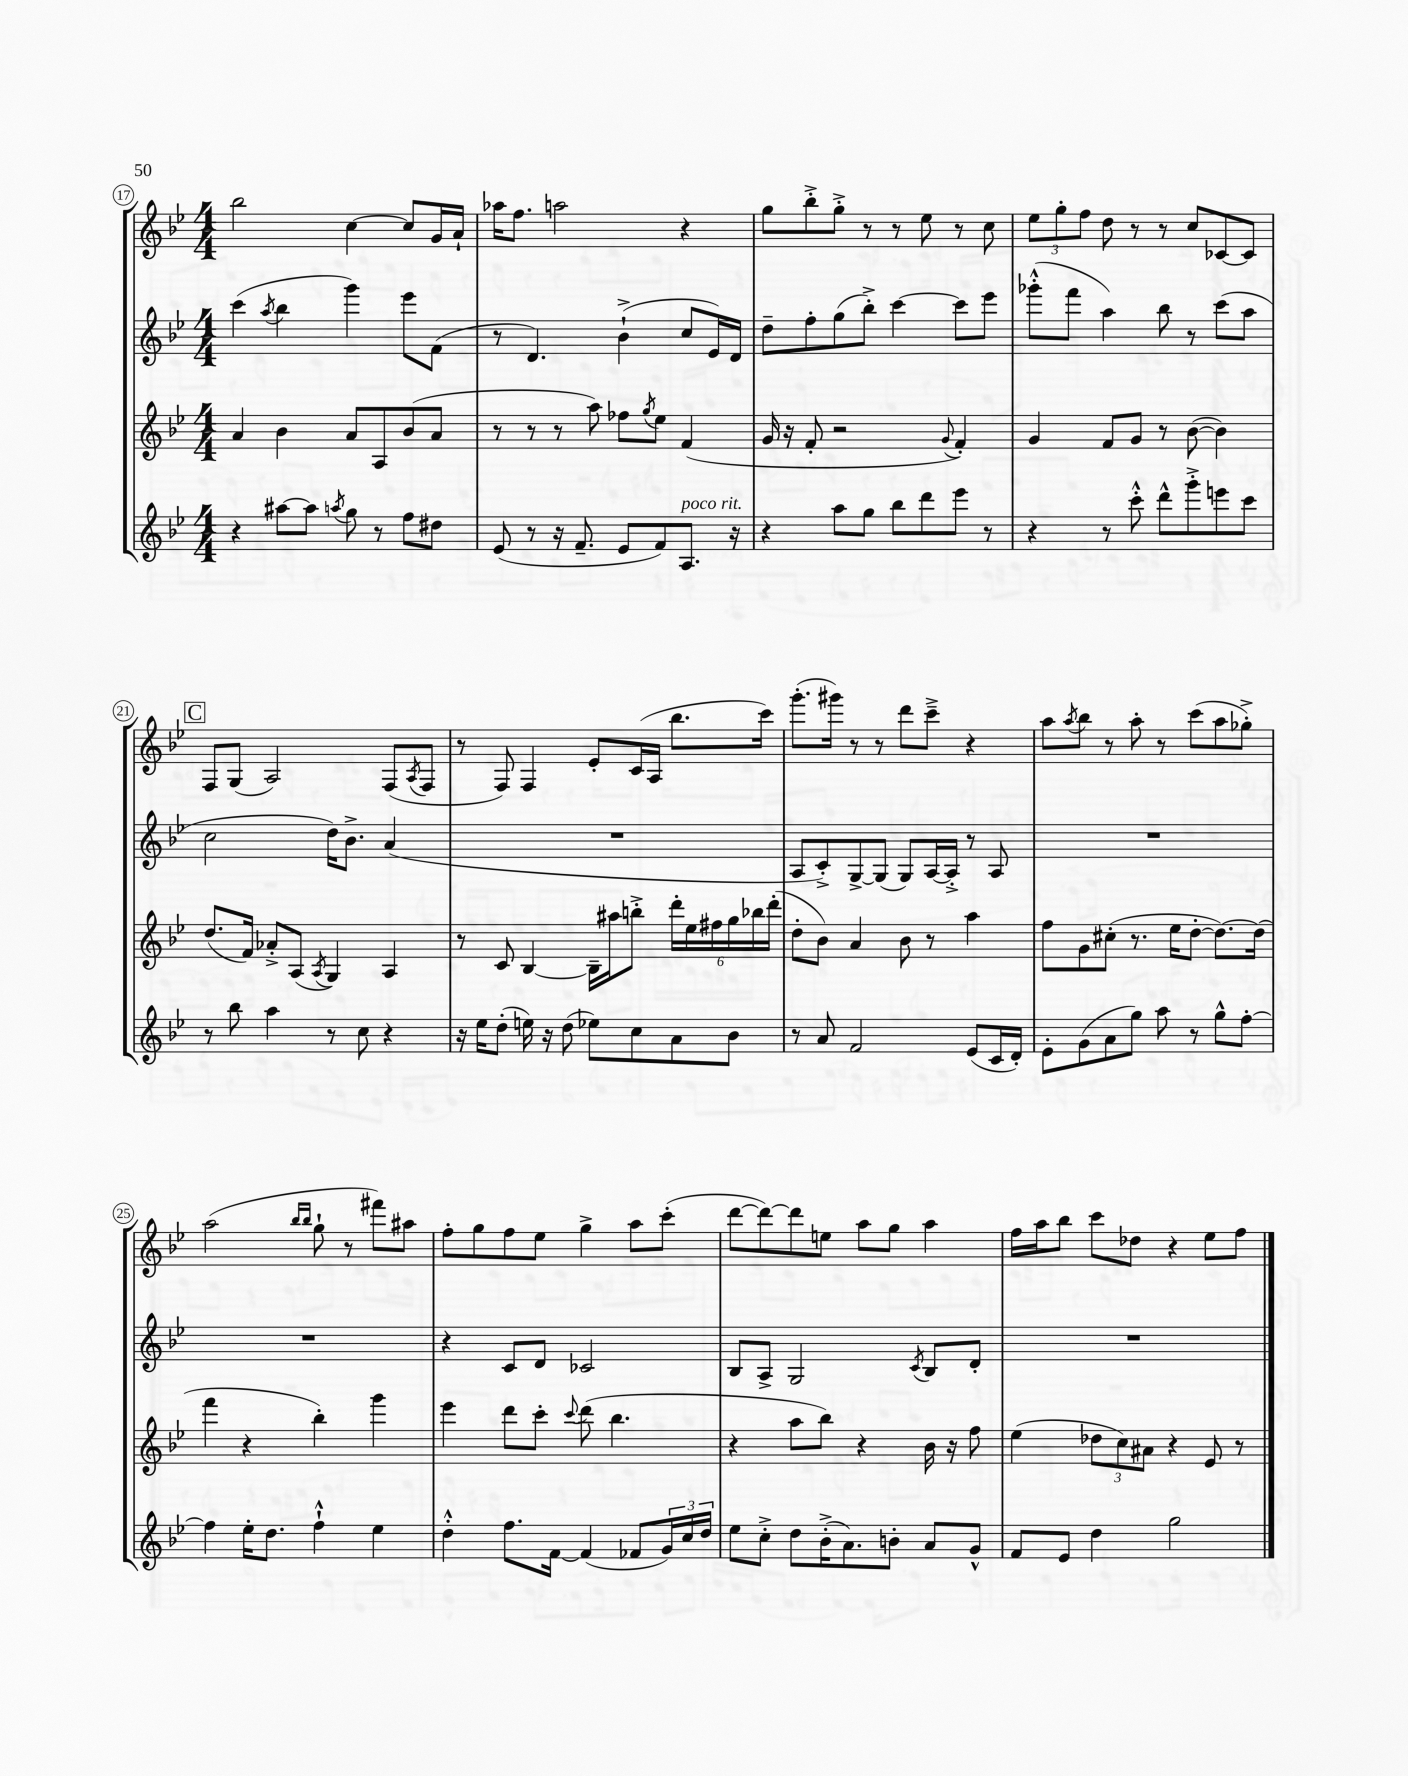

**kern	**kern	**kern	**kern
*staff4	*staff3	*staff2	*staff1
*clefG2	*clefG2	*clefG2	*clefG2
*k[b-e-]	*k[b-e-]	*k[b-e-]	*k[b-e-]
*M4/4	*M4/4	*M4/4	*M4/4
4r	4a	(4ccc	2bb-
.	.	8qaa	.
[8aa#	4b-	4bb-	.
8aa#]	.	.	.
8qaa	.	.	.
8gg	8a	4ggg)	[4cc
8r	8A	.	.
8ff	(8b-	8eee-	8cc]
8dd#	8a	(8f	16g
.	.	.	16a`
=	=	=	=
(8e-	8r	8r	16aa-
.	.	.	8.ff
8r	8r	4.d)	.
16r	8r	.	2aa
8.f~	.	.	.
.	8aa)	.	.
8e-	8ff-	(4b-`^	.
.	8qgg	.	.
8f)	8ee-	.	.
8.A	(4f	8cc	4r
.	.	16e-)	.
16r	.	16d	.
=	=	=	=
4r	16g	8dd~	8gg
.	16r	.	.
.	8f'	8ff'	8bb-'^
8aa	2r	(8gg	8gg'^
8gg	.	8bb-'^)	8r
8bb-	.	[4ccc	8r
8ddd	.	.	8ee-
.	8qqg	.	.
8eee-	4f')	8ccc]	8r
8r	.	8eee-	8cc
=	=	=	=
4r	4g	(8ggg-'^^	12ee-
.	.	.	12gg'
.	.	8fff	.
.	.	.	12ff
8r	8f	4aa)	8dd
8ccc'^^	8g	.	8r
8ddd^^	8r	8bb-	8r
8ggg'^	([8b-	8r	8cc
8eee	4b-])	(8ccc	[8c-
8ccc	.	8aa	8c-]
=	=	=	=
8r	(8.dd	2cc	8F
8bb-	.	.	(8G
.	16f)	.	.
4aa	8a-'^	.	2A)
.	(8A	.	.
.	8qA	.	.
8r	4G)	16dd)	.
.	.	8.b-^	.
8cc	.	.	.
4r	4A	(4a	(8F
.	.	.	8qA
.	.	.	8F
=	=	=	=
16r	8r	1r	8r
16ee-	.	.	.
(8dd'	8c	.	8F)
16ee)	[4B-	.	4F
16r	.	.	.
(8dd	.	.	.
8ee-)	16B-~]	.	8e-'
.	16aa#	.	.
8cc	8bb'^	.	(16c
.	.	.	16A
8a	24ddd'	.	8.bb-
.	24ee-	.	.
.	24ff#	.	.
8b-	24gg	.	.
.	24bb-	.	.
.	.	.	16ccc)
.	(24ddd'	.	.
=	=	=	=
8r	8dd'	8A	(8.ggg'
8a	8b-)	8c'^)	.
.	.	.	16ggg#)
2f	4a	[8G^	8r
.	.	(8G]	8r
.	8b-	8G)	8ddd
.	8r	[16A	8ccc~^
.	.	16A'^]	.
(8e-	4aa	8r	4r
16c	.	8A	.
16d')	.	.	.
=	=	=	=
8e-'	8ff	1r	8aa
.	.	.	8qaa
(8g	8g	.	8bb-
8a	(8cc#'	.	8r
8gg)	8.r	.	8aa'
8aa	.	.	8r
.	16ee-	.	.
8r	[8dd'	.	(8ccc
8gg^^	8.dd_)	.	8aa
[8ff'	.	.	8gg-'^)
.	(16dd]	.	.
=	=	=	=
4ff]	4fff	1r	(2aa
16ee-'	4r	.	.
8.dd	.	.	.
.	.	.	16qqbb-
.	.	.	16qqbb-
4ff`^^	4bb-')	.	8gg`
.	.	.	8r
4ee-	4ggg	.	8fff#)
.	.	.	8aa#
=	=	=	=
4dd'^^	4eee-	4r	8ff'
.	.	.	8gg
8.ff	8ddd	8c	8ff
.	8ccc'	8d	8ee-
[16f	.	.	.
.	8qqccc	.	.
(4f]	(8ddd	2c-	4gg^
.	4.bb-	.	.
8f-	.	.	8aa
24g)	.	.	(8ccc'
24cc	.	.	.
24dd	.	.	.
=	=	=	=
8ee-	4r	8B-	[8ddd
8cc'^	.	8A^	8ddd_)
8dd	8aa	2G	8ddd]
(16b-'^	8bb-)	.	8ee
8.a)	.	.	.
.	4r	.	8aa
8b'	.	.	8gg
.	.	8qc	.
8a	16b-	8B-	4aa
.	16r	.	.
8g^^	8ff	8d'	.
=	=	=	=
8f	(4ee-	1r	16ff
.	.	.	16aa
8e-	.	.	8bb-
4dd	12dd-	.	8ccc
.	12cc)	.	.
.	.	.	8dd-
.	12a#	.	.
2gg	4r	.	4r
.	8e-	.	8ee-
.	8r	.	8ff
==	==	==	==
*-	*-	*-	*-
